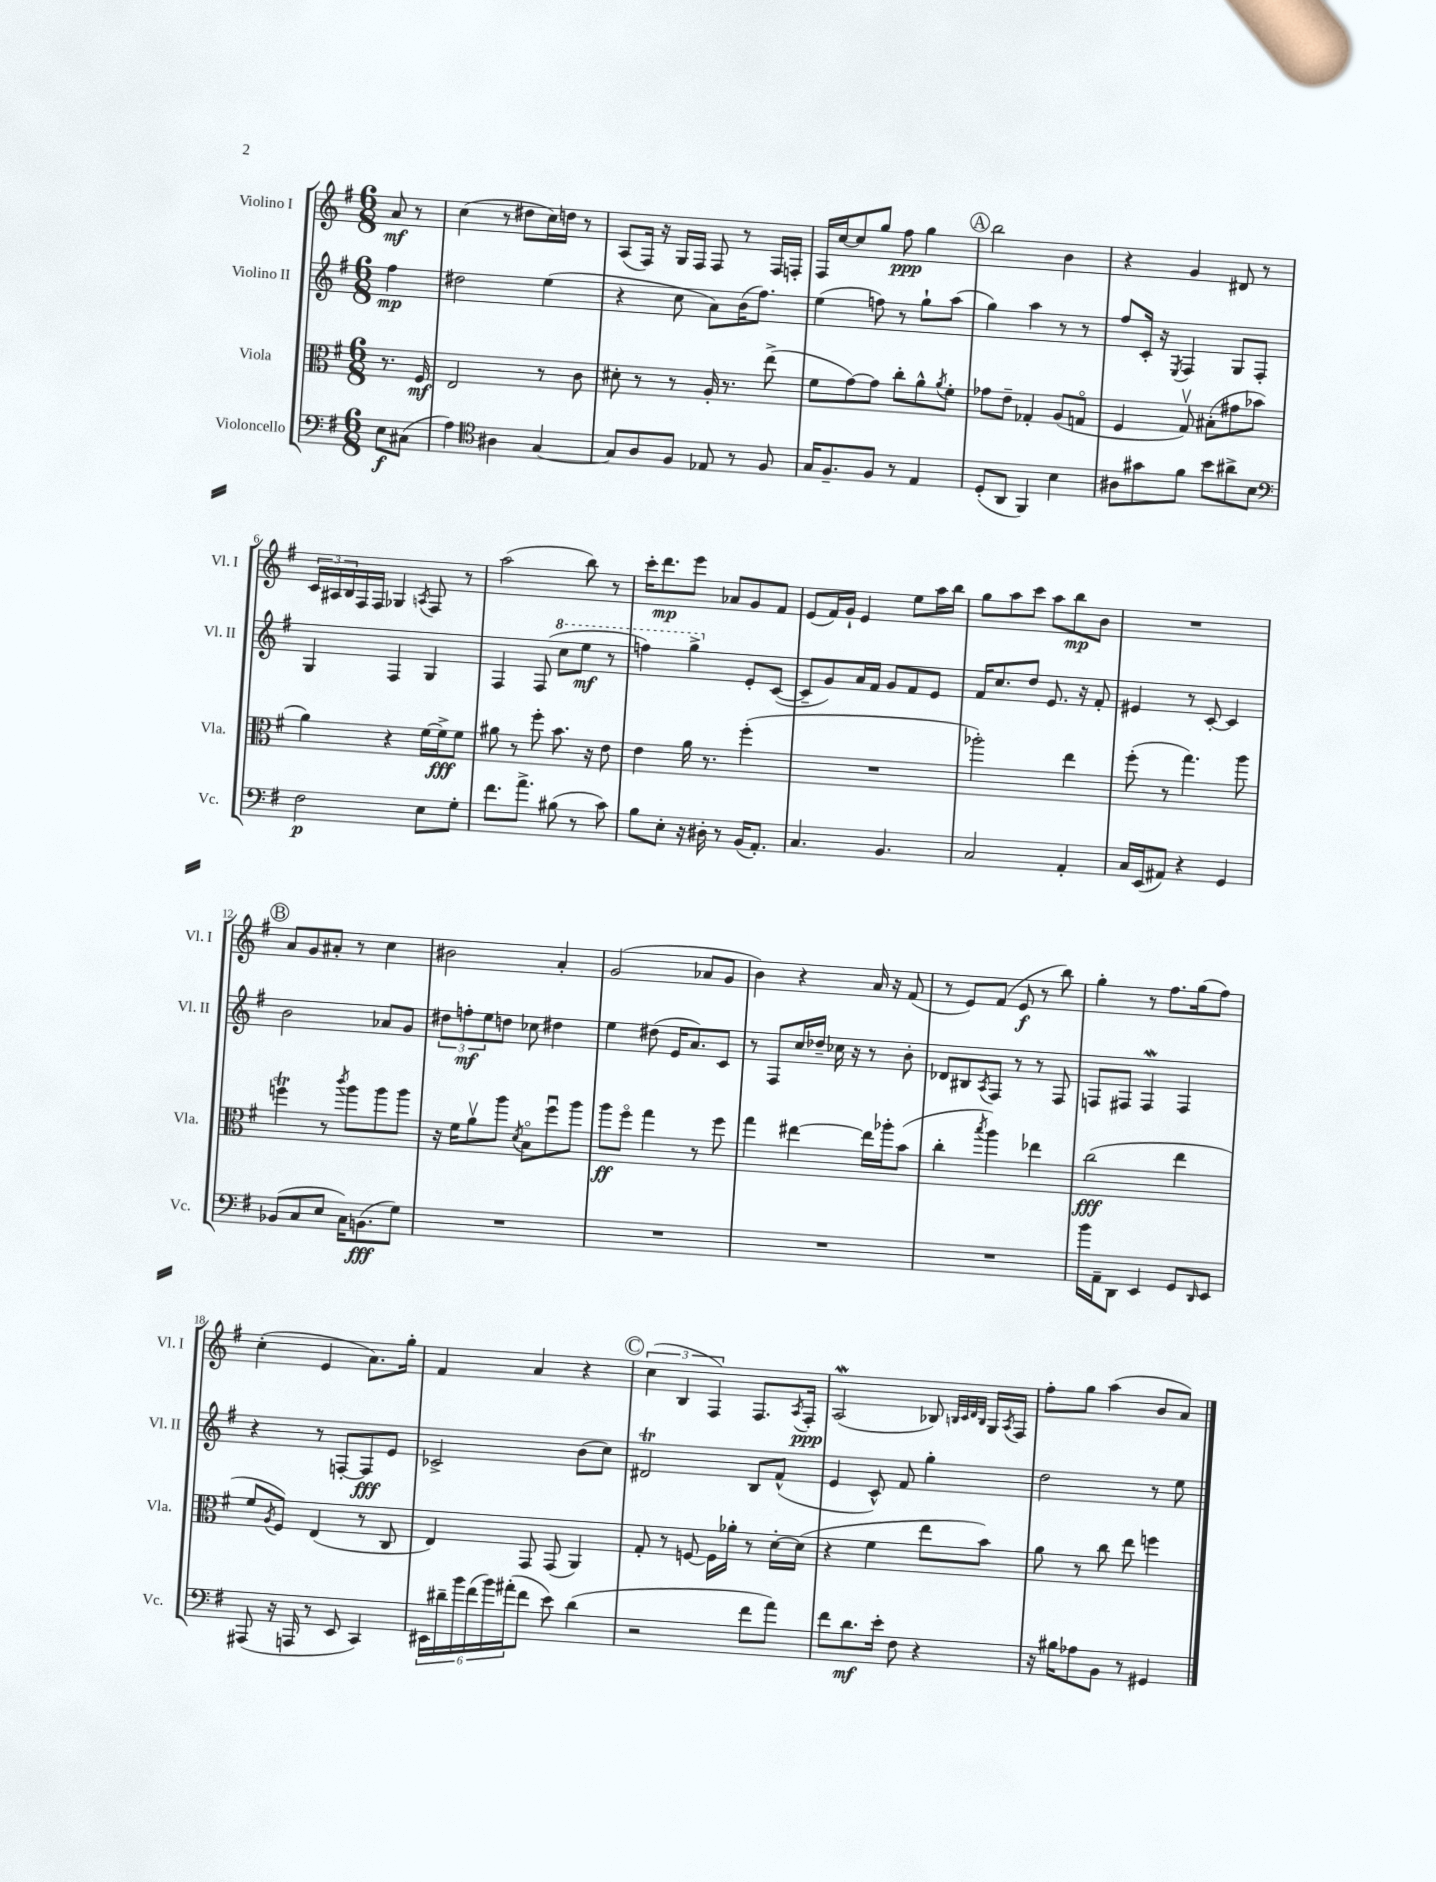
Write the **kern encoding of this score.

**kern	**kern	**kern	**kern
*staff4	*staff3	*staff2	*staff1
*clefF4	*clefC3	*clefG2	*clefG2
*k[f#]	*k[f#]	*k[f#]	*k[f#]
*M6/8	*M6/8	*M6/8	*M6/8
8E\L	8.r	4ff#\	8a/
(8C#\J	.	.	8r
.	16F#/	.	.
=	=	=	=
4A\)	2E/	2dd#\	(4cc\
*clefC4	*	*	*
4A#\	.	.	8r
.	.	.	8dd#\L
[4G/	8r	(4ee\	16cc\L)
.	.	.	16dd\JJ
.	8c\	.	8r
=	=	=	=
8G/]L	8d#'\	4r	(8A/L
8A/	8r	.	16F#/Jk)
.	.	.	16r
8F#/J	8r	8cc\	16G/LL
.	.	.	16F#/JJ
8E-/	16A'/	8a\L)	8F#/
.	8.r	.	.
8r	.	(16b\K	8r
.	.	8.ff#\J)	.
8F#/	(8ee^\	.	16F#/LL
.	.	.	16F'/JJ
=	=	=	=
16G/LK	8f#\L	(4ee\	16F#/LL
8.F#~/	.	.	[16cc/J
.	[8g\)	.	8cc/]
8F#/J	8g\]J	8ff\)	8gg/J
8r	8cc'\L	8r	8ff#\
4E/	8a^^\	8gg`\L	4gg\
.	8qa/	.	.
.	8f#'\J	(8aa\J	.
=	=	=	=
(8D'/L	8g-\L	4gg\)	2bb\
8AA/J	8e~\J	.	.
4FF#/)	4G-'/	4aa\	.
4B\	(8A/L	8r	4b\
.	8Go/J	8r	.
=	=	=	=
8A#\L	4F#/	8ff#/L	4r
8g#\	.	16c'/Jk	.
.	.	16r	.
.	.	8qE/	.
8f#\J	8Gv/)	4F#/	4g/
8b\L	(8B#'\L	.	.
8a#^\	8g#\	8G/L	8d#/
8B\J	8b-\J	8F#'/J	8r
=	=	=	=
*clefF4	*	*	*
2F#\	4a\)	4G/	24c/LL
.	.	.	24A#/
.	.	.	24B/
.	.	.	16F#/
.	.	.	16F#/JJ
.	4r	4F#/	4G-/
.	.	.	8qA/
8E\L	[16f#\LL	4G/	8F#/
.	16f#^\]J	.	.
8G'\J	8f#\J	.	8r
=	=	=	=
8.f#\L	8a#\	4F#/	(2aa\
.	8r	.	.
8.a^\J	.	.	.
.	8ff#'\	(8F#/	.
(8B#\	8.b\	8ccc\L	.
8r	.	8eee\J	8bb\)
.	16r	.	.
8c\)	8e\	8r	8r
=	=	=	=
8B\L	4e\	4fff\)	16ccc'\LK
.	.	.	8.ddd\
8E'\J	.	.	.
16r	16a\	4ggg^\	8eee\J
16D#'\	8.r	.	.
8r	.	.	8a-/L
(16BB/LK	(4ff#'\	8e'/L	8g/
8.AA'/J)	.	.	.
.	.	([8c/J	8f#/J
=	=	=	=
4.C/	2.r	8c~/]L	(8e/L
.	.	8g/)	16f#/L)
.	.	.	16g`/JJ
.	.	16a/L	4e/
.	.	16f#/JJ	.
4.BB/	.	8g/L	.
.	.	8f#/	8ee\L
.	.	8e/J	16aa\L
.	.	.	16bb\JJ
=	=	=	=
2C/	2aa-'\)	16f#/LK	8gg\L
.	.	8.cc/	.
.	.	.	8aa\
.	.	8dd/J	8ccc\J
.	.	8.e/	8aa\L
4AA'/	4ee\	.	8bb\
.	.	16r	.
.	.	8f#'/	8b\J
=	=	=	=
16C/LL	(8ff#'\	4e#/	2.r
(16EE/J	.	.	.
8AA#/J)	8r	.	.
4r	4.gg\)	8r	.
.	.	[8c'/	.
4GG/	.	4c/]	.
.	8aa\	.	.
=	=	=	=
(8BB-/L	4ff\	2b\	8a/L
8C/	.	.	8g/
8E/J	8r	.	8a#'/J
.	8qccc/	.	.
16C\LK)	8aa\L	.	8r
(8.BB\	.	.	.
.	8aa\	8a-/L	4cc\
8G\J)	8aa\J	8g/J	.
=	=	=	=
2.r	16r	12dd#\L	2b#\
.	16f#\LK	.	.
.	.	12ff'\	.
.	8av\	.	.
.	.	12ee\	.
.	8aa\J	8dd\J	.
.	8qd/	.	.
.	8Bo\L	8cc-\	.
.	8ff#u\	4dd#\	4a'/
.	8aa\J	.	.
=	=	=	=
2.r	8aa\L	4ee\	(2g/
.	8ff#o\J	.	.
.	4gg\	(8dd#\	.
.	.	16e/LK	.
.	.	8.a/)	.
.	8r	.	8a-/L
.	8ff#\	8c/J	8g/J
=	=	=	=
2.r	4gg\	8r	4b\)
.	.	8F#/L	.
.	[4ee#\	16cc/L	4r
.	.	16dd-~/JJ	.
.	.	16cc-\	.
.	.	16r	.
.	16ee#\]LL	8r	16a/
.	16aa-'\J	.	16r
.	(8b\J	8b'\	(8f#/
=	=	=	=
2.r	4cc'\	8d-/L	8r
.	.	8B#/	8e/L)
.	8qbb/	8qA/	.
.	4aa\)	8F#/J	(8f#/J
.	.	8r	8e/
.	4ee-\	8r	8r
.	.	8F#/	8bb\)
=	=	=	=
16b\LL	(2cc\	8F/L	4gg'\
16AA~\J	.	.	.
8DD\J	.	8F#/J	.
4EE/	.	4F#/	8r
.	.	.	8.ff#\L
8GG/L	4ee\	4F#/	.
.	.	.	(16gg\k
16qqDD/	.	.	.
8EE/J	.	.	8ff#\J)
=	=	=	=
(8AAA#/	8f#/L	4r	(4cc'\
.	8qA/	.	.
16r	8F#/J)	.	.
16AAA/	.	.	.
8r	(4E/	8r	4e/
8EE/	.	[8F'/L	.
4CC/)	8r	8F/]	8.a\L)
.	8C/	8e/J	.
.	.	.	16gg'\Jk
=	=	=	=
24EE#\LL	4E/)	2c-^/	4f#/
24d#~\	.	.	.
24b\	.	.	.
(24f#\	.	.	.
24b\)	.	.	.
(24a#'\J	.	.	.
8f#\J	8GG/	.	4a/
8e\)	(8GG/	.	.
(4d#\	4AA/)	(8b\L	4r
.	.	8cc\J)	.
=	=	=	=
2r	8G'/	2d#/	(6cc\
.	8r	.	.
.	.	.	6B/
.	[8F/	.	.
.	.	.	6F#/)
.	16F\]LL	.	.
.	16a-'\JJ	.	.
8f#\L	8r	8B/L	8.F#/L
8a\J)	[16d'\LL	(8f#^^/J	.
.	.	.	8qA/
.	(16d\]JJ	.	16F#'/Jk
=	=	=	=
8f#\L	4r	4e/	(2A/
8.d\	.	.	.
.	4f#\	8c^^/)	.
16e'\Jk	.	.	.
8F#\	.	8f#/	.
4r	8ee\L	4gg'\	8B-/)
.	.	.	32qqB/LLL
.	.	.	32qqc/
.	.	.	32qqd/
.	.	.	32qqB/JJJ
.	8b\J)	.	16G/LL
.	.	.	8qA/
.	.	.	16F#/JJ
=	=	=	=
16r	8a\	2dd\	8ff#'\L
16B#\LK	.	.	.
8A-\	8r	.	8gg\J
8BB\J	8cc\	.	(4aa\
8r	8ee\	.	.
4GG#/	4ff\	8r	8b/L
.	.	8ee\	8a/J)
==	==	==	==
*-	*-	*-	*-
